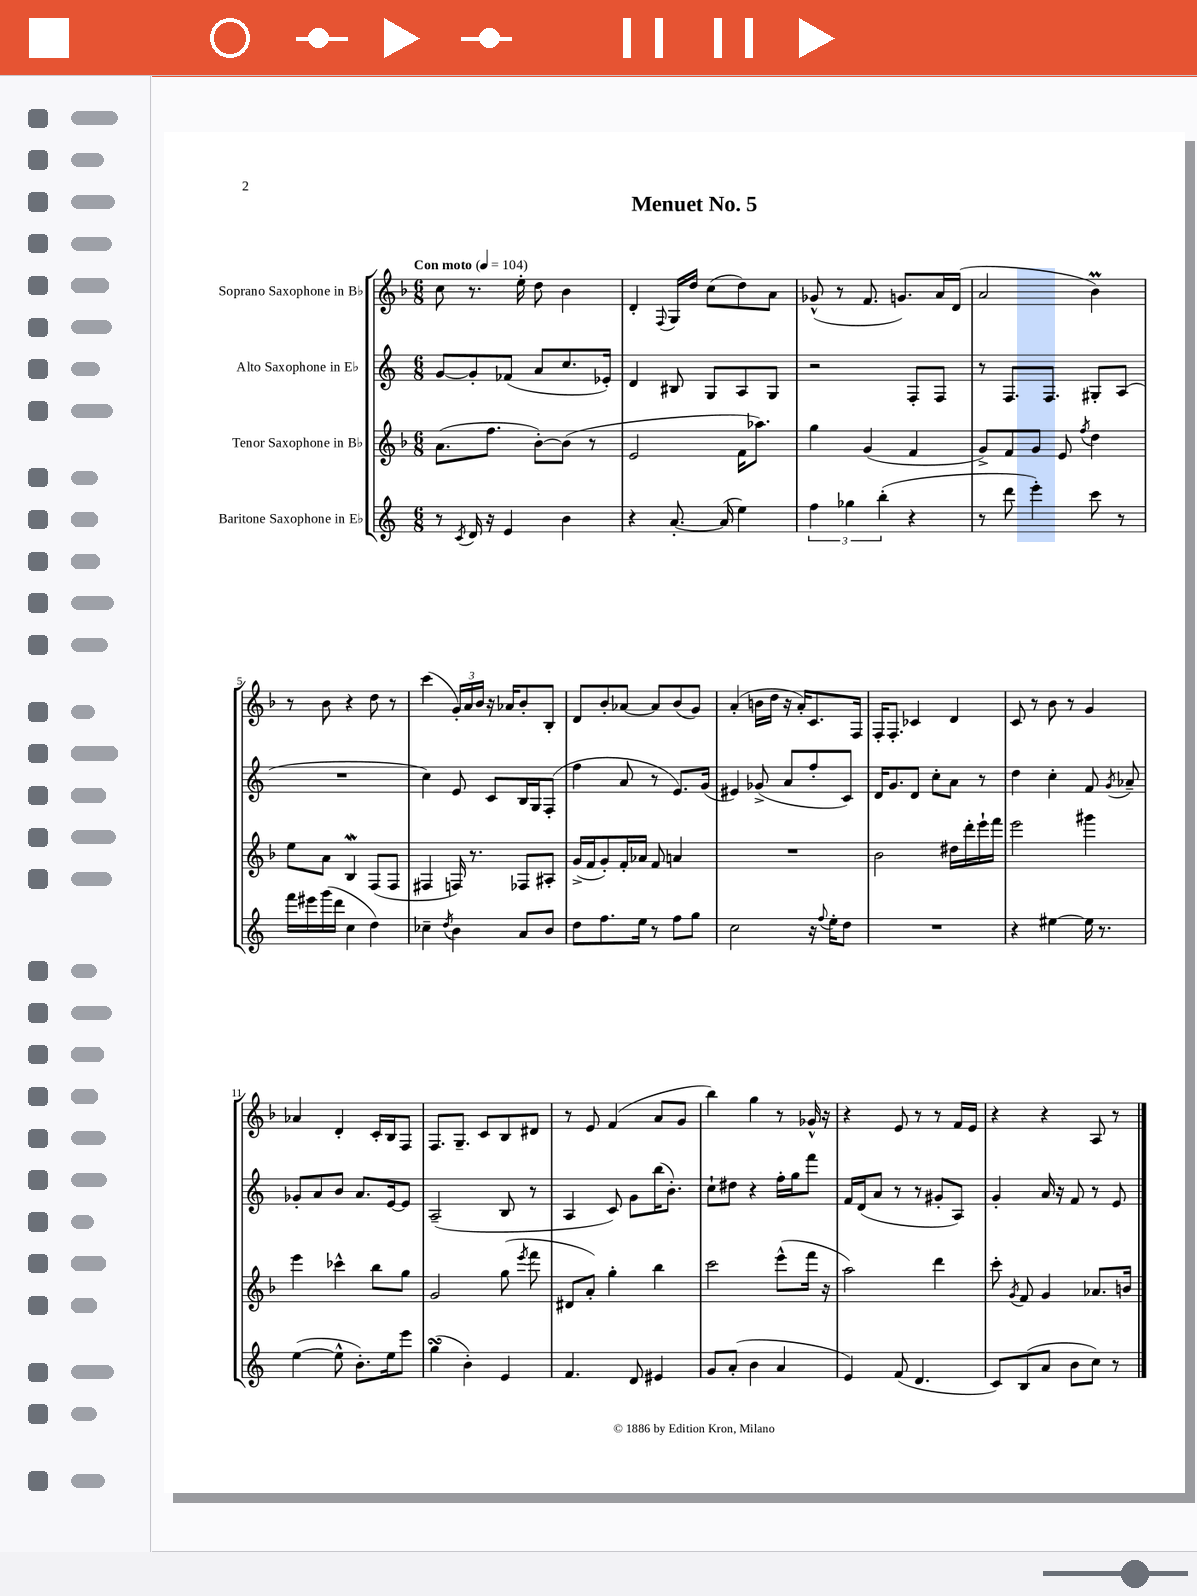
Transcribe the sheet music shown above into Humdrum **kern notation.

**kern	**kern	**kern	**kern
*staff4	*staff3	*staff2	*staff1
*clefG2	*clefG2	*clefG2	*clefG2
*k[]	*k[b-]	*k[]	*k[b-]
*M6/8	*M6/8	*M6/8	*M6/8
*MM104	*MM104	*MM104	*MM104
8r	(8.a\L	[8g/L	8cc\
8qc/	.	.	.
16d/	.	8g'/]	8.r
16r	8.ff\J	.	.
4e/	.	(8f-/J	.
.	.	.	16ee'\
.	[8b-'\L)	8a/L	8dd\
4b\	(8b-\]J	8.cc/	4b-\
.	8r	.	.
.	.	16e-'/Jk)	.
=	=	=	=
4r	2e/	4d/	4d'/
.	.	.	8qqF/
[8.a'/	.	8B#/	16G/LL
.	.	.	16dd/JJ
.	.	8G/L	(8cc\L
(16a/]	.	.	.
4ee\)	16f\LK	8A/	8dd\)
.	8.aa-\J)	.	.
.	.	8G/J	8a\J
=	=	=	=
6ff\	4gg\	2r	(8g-^^/
.	.	.	8r
6gg-\	.	.	.
.	(4g/	.	8.f/
(6bb'\	.	.	.
.	.	.	8.g/L)
4r	4f/	8F'/L	.
.	.	8F/J	16a/L
.	.	.	(16d/JJ
=	=	=	=
8r	8g^/L)	8r	2a/
8ddd\	8f/	8.F/L	.
4eee'\)	8g/J	.	.
.	.	8.F/J	.
.	8e/	.	.
.	8qff/	.	.
8ccc\	4dd\	8G#'/L	4b-\)
8r	.	(8A/J	.
=	=	=	=
16fff\LL	8ee\L	2.r	8r
16eee#\	.	.	.
(16ggg\	8a\J	.	8b-\
16ddd\JJ	.	.	.
4cc\	4B-/	.	4r
4dd\)	(8F/L	.	8dd\
.	8F/J	.	8r
=	=	=	=
4cc-~\	4F#/	4cc\)	(4ccc\
8qdd/	.	.	.
4b\	16F/)	8e/	24g'/LL)
.	.	.	24a/
.	8.r	.	.
.	.	.	24b-/JJ
.	.	8c/L	16r
.	.	.	16a-/LK
8a/L	8F-/L	16B/L	8b-'/
.	.	16G/J	.
8b/J	8A#'/J	(8F'/J	8B-'/J
=	=	=	=
8dd\L	(16g^/LL	4ff\	8d/L
.	16f/J	.	.
8.ff\	8g'/)	.	8b-'/
.	16f'/L	8a/	[8a-/J
16ee\Jk	16a-/JJ	.	.
8r	8f/	8r	8a-/]L
8ff\L	4a/	8.e/L)	(8b-/
8gg\J	.	.	8g/J)
.	.	(16g/Jk	.
=	=	=	=
2cc\	2.r	4e#/)	(4a'/
.	.	(8g-^/	16b\LL
.	.	.	16dd\JJ
.	.	8a/L	16r
.	.	.	16a'/LK)
16r	.	8ff'/	8.c/
8qqff/	.	.	.
16ee'\LK	.	.	.
8dd\J	.	8c/J)	.
.	.	.	16F/Jk
=	=	=	=
2.r	2b-\	16d/LK	16F'/LK
.	.	8.g/	8.F'/J
.	.	8d/J	4c-/
.	.	8cc'\L	.
.	16dd#\LL	8a\J	4d/
.	16ddd'\	.	.
.	16eee`\	8r	.
.	16fff\JJ	.	.
=	=	=	=
4r	2eee\	4dd\	8c/
.	.	.	8r
[4ee#\	.	4cc'\	8b-\
.	.	.	8r
16ee#\]	4ggg#\	8f/	4g/
8.r	.	.	.
.	.	8qg/	.
.	.	8a-~/	.
=	=	=	=
([4ee\	4eee\	8g-'/L	4a-/
.	.	8a/	.
8ee^^\]	4ccc-^^\	8b/J	4d'/
8.b'\L)	.	8.a/L	.
.	8bb-\L	.	16c'/LL
16ee\k	.	[16e/k	16B-/J
8eee\J	8gg\J	8e/]J	8F/J
=	=	=	=
(4gg\	2g/	(2A~/	8.F/L
.	.	.	8.G~/J
4b'\)	.	.	.
.	.	.	8c/L
4e/	(8gg\	8B/	8B-/
.	8qeee/	.	.
.	8fff\	8r	8d#/J
=	=	=	=
4.f/	8d#/L	4A/	8r
.	8a'/J)	.	8e/
.	4gg'\	8c/)	(4f/
8d/	.	8g\L	.
4e#/	4bb-\	(16bb\K	8a/L
.	.	8.b'\J)	.
.	.	.	8g/J
=	=	=	=
8g/L	2ccc\	8cc`\L	4bb-\)
(8a'/J	.	8dd#\J	.
4b\	.	4r	4gg\
4a/	(8eee^^\L	16ff'\LL	8r
.	.	16gg\J	.
.	16fff\Jk	8fff\J	16g-^^/
.	16r	.	16r
=	=	=	=
4e/)	2aa\)	16f/LL	4r
.	.	(16d/J	.
.	.	8a/J	.
(8f/	.	8r	8e/
4.d/	.	8r	8r
.	4ddd\	8g#'/L	8r
.	.	8A/J)	16f/LL
.	.	.	16e/JJ
=	=	=	=
8c/L)	8ccc'\	4g'/	4r
.	8qg/	.	.
(8B/	8f/	.	.
8a/J	4g/	16a/	4r
.	.	16r	.
8b\L	.	8f/	.
8cc\J)	8.a-/L	8r	8A/
8r	.	8e/	8r
.	16b/Jk	.	.
==	==	==	==
*-	*-	*-	*-
